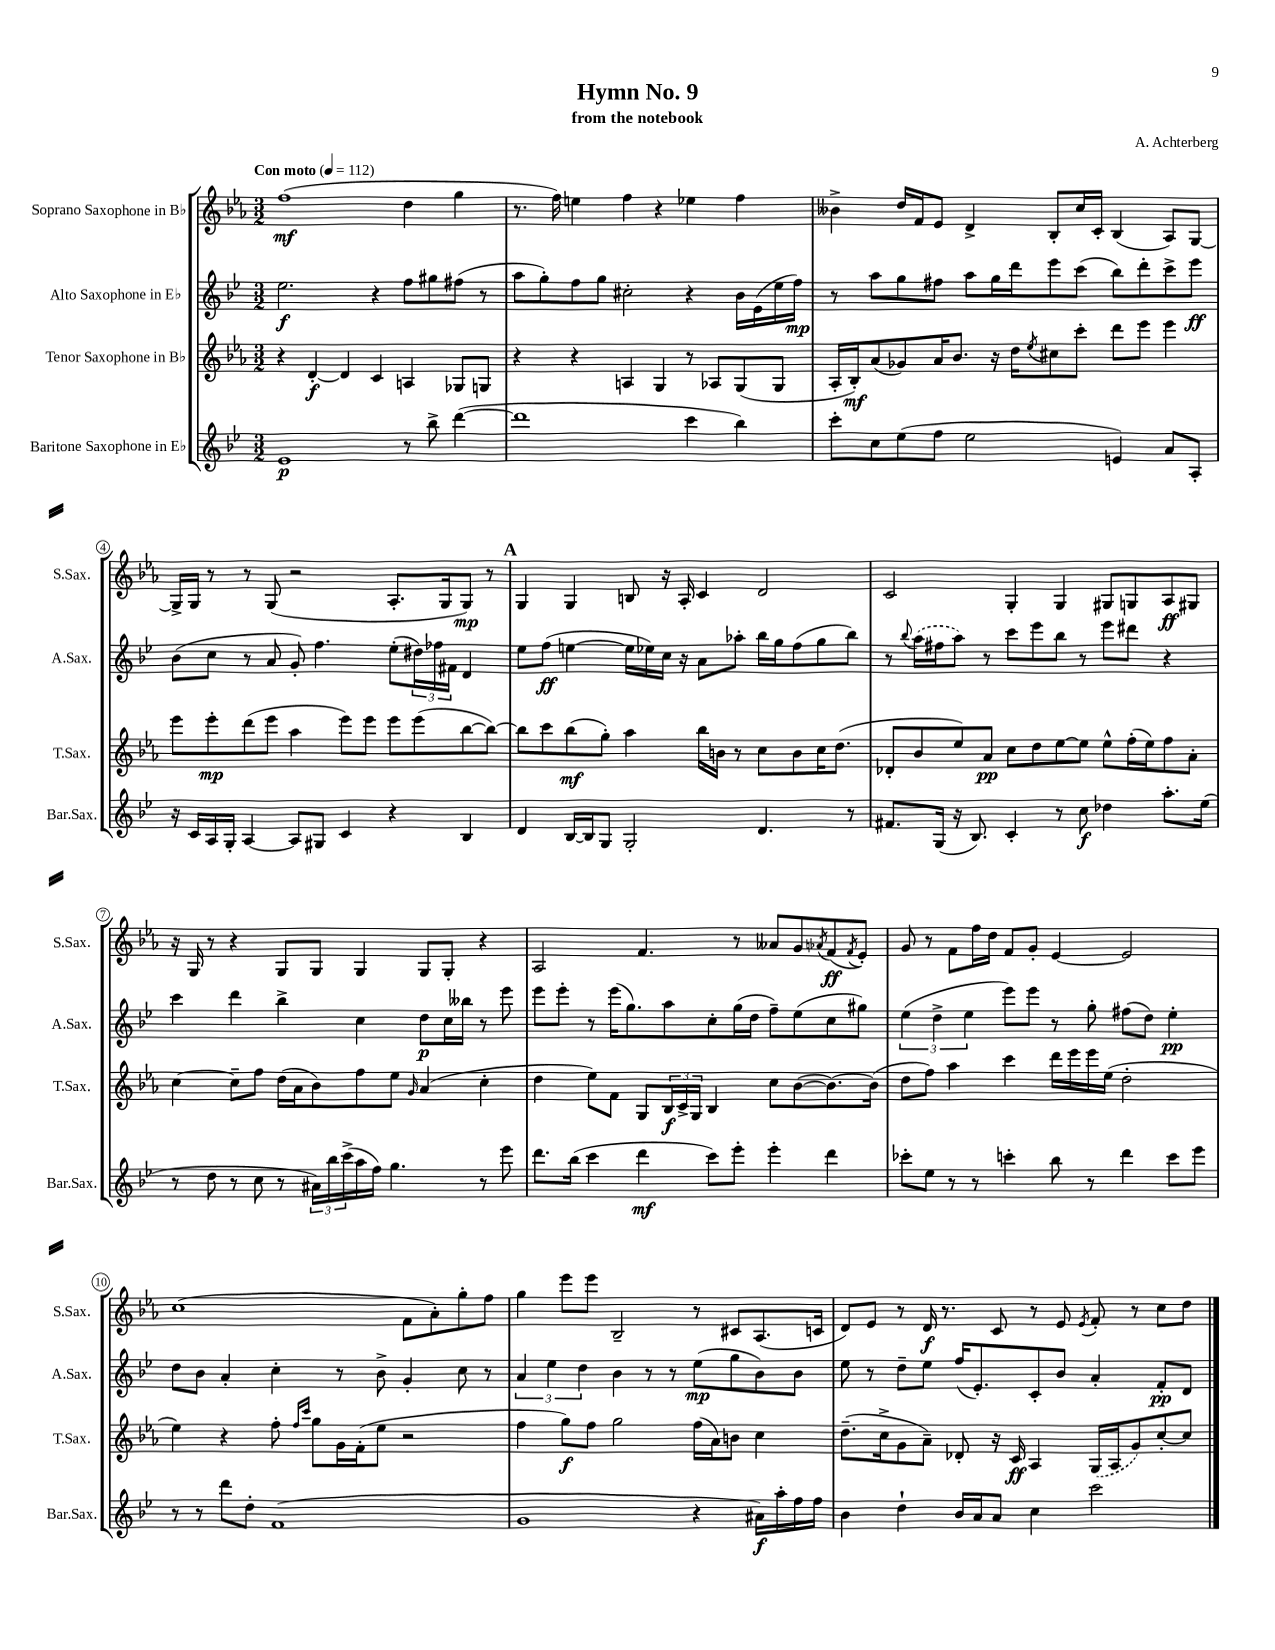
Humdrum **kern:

**kern	**dynam	**kern	**dynam	**kern	**dynam	**kern	**dynam
*part4	*part4	*part3	*part3	*part2	*part2	*part1	*part1
*staff4	*staff4	*staff3	*staff3	*staff2	*staff2	*staff1	*staff1
*I"Baritone Saxophone in E♭	*	*I"Tenor Saxophone in B♭	*	*I"Alto Saxophone in E♭	*	*I"Soprano Saxophone in B♭	*
*I'Bar.Sax.	*	*I'T.Sax.	*	*I'A.Sax.	*	*I'S.Sax.	*
*clefG2	*	*clefG2	*	*clefG2	*	*clefG2	*
*k[b-e-]	*	*k[b-e-a-]	*	*k[b-e-]	*	*k[b-e-a-]	*
*M3/2	*	*M3/2	*	*M3/2	*	*M3/2	*
*MM112	*	*MM112	*	*MM112	*	*MM112	*
=1	=1	=1	=1	=1	=1	=1	=1
!	!	!	!	!	!	!LO:TX:a:B:t=Con moto	!
1e-	p	4r	.	2.ee-\	f	(1ff	mf
.	.	[4d'/	f	.	.	.	.
.	.	4d/]	.	.	.	.	.
.	.	4c/	.	4r	.	.	.
8r	.	4An/	.	8ff\L	.	4dd\	.
8bb-^\	.	.	.	8gg#X\	.	.	.
([4ddd\	.	8G-X/L	.	(8ff#X\J	.	4gg\	.
.	.	8Gn/J	.	8r	.	.	.
=2	=2	=2	=2	=2	=2	=2	=2
1ddd]	.	4r	.	8aa\L	.	8.r	.
.	.	.	.	8gg'\)	.	.	.
.	.	.	.	.	.	16ff\)	.
.	.	4r	.	8ff\	.	4een\	.
.	.	.	.	8gg\J	.	.	.
.	.	4An/	.	2cc#X'\	.	4ff\	.
.	.	4G/	.	.	.	4r	.
4ccc\	.	8r	.	4r	.	4ee-X\	.
.	.	8A-X/L	.	.	.	.	.
4bb-\)	.	(8G/	.	16b-\LL	.	4ff\	.
.	.	.	.	(16e-\	.	.	.
.	.	8G/J	.	16ee-\	.	.	.
.	.	.	.	16ff\JJ)	mp	.	.
=3	=3	=3	=3	=3	=3	=3	=3
8ccc'\L	.	16A-'/LL	.	8r	.	4b--X^\	.
.	.	16B-'/J)	mf	.	.	.	.
8cc\	.	(8a-/	.	8aa\L	.	.	.
(8ee-\	.	8g-X/)	.	8gg\	.	16dd/LL	.
.	.	.	.	.	.	16f/J	.
8ff\J	.	16a-/K	.	8ff#X\J	.	8e-/J	.
.	.	8.b-/J	.	.	.	.	.
2ee-\	.	.	.	8aa\L	.	4d^/	.
.	.	16r	.	16gg\L	.	.	.
.	.	16dd\KL	.	16ddd\J	.	.	.
.	.	8qee-/	.	.	.	.	.
.	.	8cc#X\	.	8eee-\	.	8B-'/L	.
.	.	8ccc'\J	.	(8ccc\J	.	16cc/L	.
.	.	.	.	.	.	16c'/JJ	.
4en/)	.	8ddd\L	.	8bb-\L)	.	(4B-/	.
.	.	8eee-\J	.	8ddd'\	.	.	.
8a/L	.	4eee-\	.	8ccc^\	.	8A-/L)	.
8A'/J	.	.	.	8eee-\J	ff	[8G/J	.
!!LO:LB:g=z
=4	=4	=4	=4	=4	=4	=4	=4
16r	.	8eee-\L	.	(8b-\L	.	16G^/LL]	.
16c/LL	.	.	.	.	.	16G/JJ	.
16A/	.	8eee-'\	mp	8cc\J	.	8r	.
16G'/JJ	.	.	.	.	.	.	.
[4A/	.	(8ddd\	.	8r	.	8r	.
.	.	8eee-\J	.	8a/	.	(8G/	.
8A/L]	.	4aa-\	.	8g'/)	.	2r	.
8G#X/J	.	.	.	4.ff\	.	.	.
4c/	.	8eee-\L)	.	.	.	.	.
.	.	8eee-\J	.	.	.	.	.
4r	.	8eee-\L	.	(8ee-'\L	.	8.A-'/L	.
.	.	(8eee-\	.	24dd#X\L)	.	.	.
.	.	.	.	24ff-X\	.	.	.
.	.	.	.	.	.	16G/k	.
.	.	.	.	24f#X\JJ	.	.	.
4B-/	.	[8bb-\	.	4d/	.	8G/J)	mp
.	.	8bb-\J_)	.	.	.	8r	.
!!LO:REH:place=s1:t=A
=5	=5	=5	=5	=5	=5	=5	=5
4d/	.	8bb-\L]	.	8ee-\L	.	4G/	.
.	.	8ccc\	.	(8ff\J	ff	.	.
[16B-/LL	.	(8bb-\	mf	[4een\	.	4G/	.
16B-/J]	.	.	.	.	.	.	.
8G/J	.	8gg'\J)	.	.	.	.	.
2G'/	.	4aa-\	.	16ee\LL]	.	8Bn/	.
.	.	.	.	16ee-X\)	.	.	.
.	.	.	.	16cc\JJ	.	16r	.
.	.	.	.	16r	.	16A-'/	.
.	.	16bb-\LL	.	8a\L	.	4c/	.
.	.	16bn\JJ	.	.	.	.	.
.	.	8r	.	8aa-X'\J	.	.	.
4.d/	.	8cc\L	.	16bb-\LL	.	2d/	.
.	.	.	.	16gg\J	.	.	.
.	.	8b\	.	(8ff\	.	.	.
.	.	16cc\K	.	8gg\	.	.	.
.	.	(8.dd\J	.	.	.	.	.
8r	.	.	.	8bb-\J)	.	.	.
=6	=6	=6	=6	=6	=6	=6	=6
8.f#X/L	.	8d-X'/L	.	8r	.	2c/	.
.	.	.	.	8qqbb-/	.	.	.
.	.	8b-/	.	(16aa\LL	.	.	.
(16G/Jk	.	.	.	16ff#X\J	.	.	.
16r	.	8ee-/)	.	8aa\J)	.	.	.
8.B-/)	.	.	.	.	.	.	.
.	.	8a-/J	pp	8r	.	.	.
4c'/	.	8cc\L	.	8ccc\L	.	4G'/	.
.	.	8dd\	.	8eee-\	.	.	.
8r	.	[8ee-\	.	8bb-\J	.	4G/	.
8cc\	f	8ee-\J]	.	8r	.	.	.
4dd-X\	.	8ee-^^\L	.	8eee-\L	.	8G#X/L	.
.	.	(16ff'\L	.	8ddd#X\J	.	8Gn/	.
.	.	16ee-\J)	.	.	.	.	.
8.aa'\L	.	8ff\	.	4r	.	8A-/	ff
.	.	8a-'\J	.	.	.	8G#X/J	.
(16ee-\Jk	.	.	.	.	.	.	.
!!LO:LB:g=z
=7	=7	=7	=7	=7	=7	=7	=7
8r	.	[4cc\	.	4ccc\	.	16r	.
.	.	.	.	.	.	16G/	.
8dd\	.	.	.	.	.	8r	.
8r	.	8cc~\L]	.	4ddd\	.	4r	.
8cc\	.	8ff\J	.	.	.	.	.
8r	.	(16dd\LL	.	4bb-^\	.	8G/L	.
.	.	16a-\J	.	.	.	.	.
24a#X\LL)	.	8b-\)	.	.	.	8G/J	.
24bb-\	.	.	.	.	.	.	.
(24ccc^\	.	.	.	.	.	.	.
16aa\	.	8ff\	.	4cc\	.	4G/	.
16ff\JJ)	.	.	.	.	.	.	.
4.gg\	.	8ee-\J	.	.	.	.	.
.	.	16qqg/	.	.	.	.	.
.	.	(4a-/	.	8dd\L	p	8G/L	.
.	.	.	.	16cc\L	.	8G'/J	.
.	.	.	.	16bb--X\JJ	.	.	.
8r	.	4cc'\	.	8r	.	4r	.
8eee-\	.	.	.	8eee-\	.	.	.
=8	=8	=8	=8	=8	=8	=8	=8
8.ddd\L	.	4dd\	.	8eee-\L	.	2A-/	.
.	.	.	.	8eee-'\J	.	.	.
(16bb-\Jk	.	.	.	.	.	.	.
4ccc\	.	8ee-\L)	.	8r	.	.	.
.	.	8f\J	.	(16eee-\KL	.	.	.
.	.	.	.	8.gg\)	.	.	.
4ddd\	mf	8G/L	.	.	.	4.f/	.
.	.	24B-/L	f	8aa\	.	.	.
.	.	24c^/	.	.	.	.	.
.	.	24G/JJ	.	.	.	.	.
8ccc\L)	.	4B-/	.	8cc'\	.	.	.
8eee-'\J	.	.	.	(16gg\L	.	8r	.
.	.	.	.	16dd\JJ	.	.	.
4eee-'\	.	8cc\L	.	8ff~\L)	.	8a--X/L	.
.	.	([8b-\	.	(8ee-\	.	8g/	.
.	.	.	.	.	.	8qa-X/	.
4ddd\	.	8.b-\_)	.	8cc\	.	(8f/	ff
.	.	.	.	.	.	8qf/	.
.	.	.	.	8gg#X\J)	.	8e-'/J)	.
.	.	(16b-\Jk]	.	.	.	.	.
=9	=9	=9	=9	=9	=9	=9	=9
8ccc-X'\L	.	8dd\L	.	(6ee-\	.	8g/	.
8ee-\J	.	8ff\J)	.	.	.	8r	.
.	.	.	.	6dd^\	.	.	.
8r	.	4aa-\	.	.	.	8f\L	.
.	.	.	.	6ee-\	.	.	.
8r	.	.	.	.	.	16ff\L	.
.	.	.	.	.	.	16dd\JJ	.
4cccn'\	.	4ccc\	.	8eee-\L)	.	8f/L	.
.	.	.	.	8eee-\J	.	8g'/J	.
8bb-\	.	16ddd\LL	.	8r	.	[4e-/	.
.	.	16eee-\	.	.	.	.	.
8r	.	16eee-\	.	8gg'\	.	.	.
.	.	(16ee-\JJ	.	.	.	.	.
4ddd\	.	2dd'\	.	(8ff#X\L	.	2e-/]	.
.	.	.	.	8dd\J)	.	.	.
8ccc\L	.	.	.	4ee-'\	pp	.	.
8eee-\J	.	.	.	.	.	.	.
!!LO:LB:g=z
=10	=10	=10	=10	=10	=10	=10	=10
8r	.	4ee-\)	.	8dd\L	.	(1cc	.
8r	.	.	.	8b-\J	.	.	.
8ddd\L	.	4r	.	4a'/	.	.	.
8dd'\J	.	.	.	.	.	.	.
(1f	.	8ff'\	.	4cc'\	.	.	.
.	.	16qqff/LL	.	.	.	.	.
.	.	16qqccc/JJ	.	.	.	.	.
.	.	8gg\L	.	.	.	.	.
.	.	16g\L	.	8r	.	.	.
.	.	(16f'\J	.	.	.	.	.
.	.	8ee-\J	.	8b-^\	.	.	.
.	.	2r	.	4g'/	.	8f\L	.
.	.	.	.	.	.	8a-'\)	.
.	.	.	.	8cc\	.	8gg'\	.
.	.	.	.	8r	.	8ff\J	.
=11	=11	=11	=11	=11	=11	=11	=11
1g	.	4ff\	.	6a/	.	4gg\	.
.	.	.	.	6ee-\	.	.	.
.	.	8gg\L)	f	.	.	8eee-\L	.
.	.	.	.	6dd\	.	.	.
.	.	8ff\J	.	.	.	8eee-\J	.
.	.	2gg\	.	4b-\	.	2B-~/	.
.	.	.	.	8r	.	.	.
.	.	.	.	8r	.	.	.
4r	.	(16ff\LL	.	(8ee-\L	mp	8r	.
.	.	16a-\J)	.	.	.	.	.
.	.	8bn\J	.	8gg\	.	8c#X/L	.
16a#X\LL)	f	4cc\	.	8b-\)	.	(8.A-/	.
16aa'\	.	.	.	.	.	.	.
16ff\	.	.	.	8b-\J	.	.	.
16ff\JJ	.	.	.	.	.	16cn/Jk	.
=12	=12	=12	=12	=12	=12	=12	=12
4b-\	.	(8.dd~\L	.	8ee-\	.	8d/L)	.
.	.	.	.	8r	.	8e-/J	.
.	.	16cc^\k	.	.	.	.	.
4dd`\	.	8g\	.	8dd~\L	.	8r	.
.	.	8a-~\J)	.	8ee-\J	.	16d/	f
.	.	.	.	.	.	8.r	.
16b-/LL	.	8d-X'/	.	(16ff/KL	.	.	.
16a/J	.	.	.	8.e-'/)	.	.	.
8a/J	.	16r	.	.	.	8c/	.
.	.	16c/	ff	.	.	.	.
4cc\	.	4A-/	.	8c'/	.	8r	.
.	.	.	.	8b-/J	.	8e-/	.
.	.	.	.	.	.	8qe-/	.
2ccc\	.	(16G/LL	.	4a'/	.	8f'/	.
.	.	16A-/J	.	.	.	.	.
.	.	8g/)	.	.	.	8r	.
.	.	[8cc'/	.	8f'/L	pp	8cc\L	.
.	.	8cc/J]	.	8d/J	.	8dd\J	.
==	==	==	==	==	==	==	==
*-	*-	*-	*-	*-	*-	*-	*-
